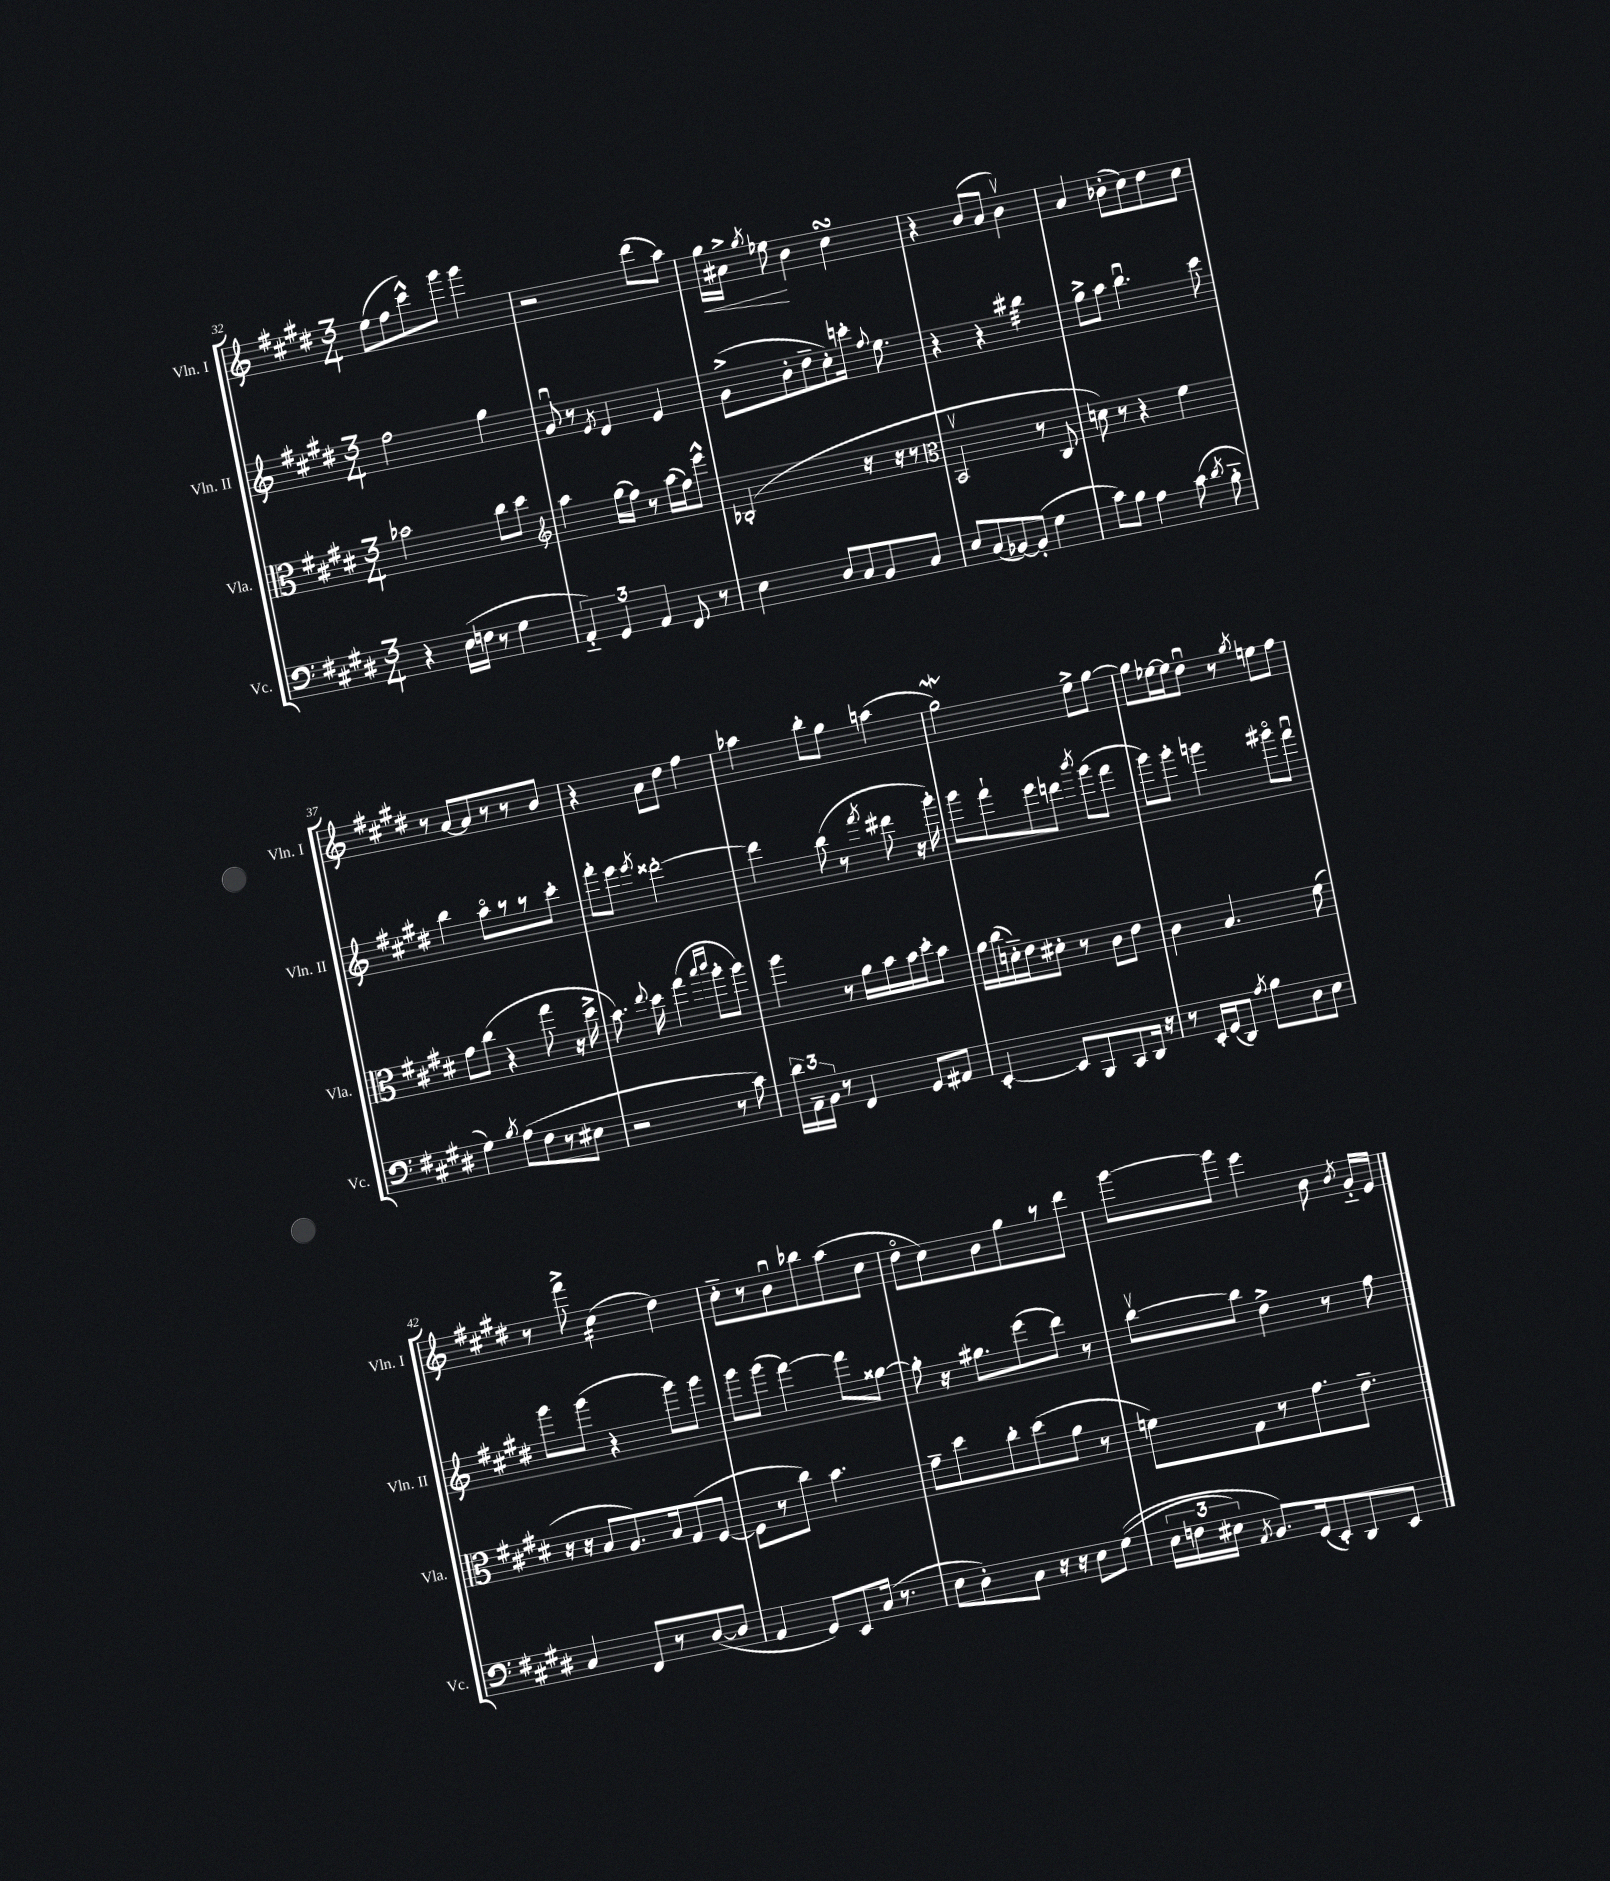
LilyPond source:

<<
\new StaffGroup <<
\new Staff = "s0" \with { instrumentName = "Vln. I" shortInstrumentName = "Vln. I" } {
    \clef treble \key e \major \numericTimeSignature \time 3/4
    \autoBeamOff e''8[( fis''8 cis'''8-^) gis'''8] gis'''4 |
    r2 dis'''8[( a''8]) |
    gis''16[\< ais'16]-> \acciaccatura { gis''8 } ees''8\! b'4 cis''4\turn |
    r4 b'8[( a'8] b'4\upbow) |
    a'4 bes'8[-.( cis''8) dis''8 cis''8] |
    r8 a'8[~ a'8 r8 r8 b'8] |
    r4 a'8[ dis''8] fis''4 |
    aes''4 b''8[-. gis''8] a''4( |
    gis''2\mordent) e''8[-> gis''8]~ |
    gis''8[ ees''16~ ees''16 dis''8]\downbow r8 \acciaccatura { gis''8 } e''8[ fis''8] |
    r8 fis'''8-> cis''4:16( dis''4) |
    cis''8[-_ r8 b'8\downbow bes''8 a''8( cis''8] |
    dis''8[\flageolet cis''8) b'8 gis''8 r8 dis'''8] |
    gis'''8[~ gis'''8] e'''4 b'8 \acciaccatura { b'8 } gis'16[-_ e'16] \bar "|." |
}
\new Staff = "s1" \with { instrumentName = "Vln. II" shortInstrumentName = "Vln. II" } {
    \clef treble \key e \major \numericTimeSignature \time 3/4
    \autoBeamOff fis''2 gis''4 |
    gis'8\downbow r8 \acciaccatura { e'8 } dis'4 e'4 |
    gis'8[->( b'8-. dis''8-- cis''8-.) c'''16]-. \appoggiatura { fis''8 } e''8. |
    r4 r4 bis''4:32 |
    gis''8[-> a''8] b''4.\downbow cis'''8 |
    b''4 a''8[\flageolet r8 r8 cis'''8]-. |
    fis'''8[-. e'''8] \acciaccatura { e'''8 } disis'''2~-. |
    disis'''4 b''8( r8 \acciaccatura { fis'''8 } dis'''8 r16 gis'''16-.) |
    gis'''8[ fis'''8-! e'''8 d'''8] \acciaccatura { b'''8 } gis'''8[( fis'''8] |
    gis'''8[) gis'''8]-. g'''4 gis'''8[\flageolet fis'''8]\downbow |
    gis'''8[ gis'''8]( r4 gis'''8[) gis'''8] |
    gis'''8[ gis'''8]( fis'''4~) fis'''8[ gisis''8]~ |
    gisis''8-. r16 gis''8.[ e'''8( dis'''8]) r8 |
    b''8[~\upbow b''8] dis''4-> r8 fis''8 \bar "|." |
}
\new Staff = "s2" \with { instrumentName = "Vla." shortInstrumentName = "Vla." } {
    \clef alto \key e \major \numericTimeSignature \time 3/4
    \autoBeamOff bes'2 cis''8[ dis''8] |
    \clef treble a''4 gis''16[( fis''16]) r8 a''16[( fis''16) e'''8]-^ |
    bes2-.( r16 r16 r8 |
    \clef alto b,2\upbow r8 cis8 |
    d'8) r8 r4 fis'4 |
    gis'8[ cis''8]( r4 gis''8 r16 dis''16-> |
    b'8.) \appoggiatura { e''8 } dis''16 gis''4( \grace { b''16[ cis'''16] } a''8[-. a''8]) |
    a''4 r8 a'16[ b'16 b'16 dis''16-. b'8] |
    a'16[ cis''16( d'16-_) e'16 dis'8]-. r8 cis'8[ e'8] |
    cis'4 b4. fis'8( |
    r16 r16 b8[ a8.) b16 gis8( fis8]~ |
    fis8[ r8 cis''8]) b'4. |
    gis'8[-- dis''8 cis''8-. dis''8( a'8] r8 |
    f'8[) gis8 r8 gis'8. e'8.]-- \bar "|." |
}
\new Staff = "s3" \with { instrumentName = "Vc." shortInstrumentName = "Vc." } {
    \clef bass \key e \major \numericTimeSignature \time 3/4
    \autoBeamOff r4 e16[( f16] r8 gis4 |
    \tuplet 3/2 { a,4-_) gis,4 a,4 } fis,8 r8 |
    e4 dis8[ cis8 b,8 cis8] |
    e8[ cis8( bes,8~) bes,8]-.( gis4 |
    cis'8[) b8] a4 cis'8( \acciaccatura { dis'8 } b8-_ |
    gis4) \acciaccatura { b8 } a8[( fis8 r8 eis8] |
    r2 r8 cis'8) |
    \tuplet 3/2 { dis'16[ a,16-- b,16] } r8 fis,4 gis,8[ ais,8] |
    e,4~-. e,8[ b,,8 cis,8 dis,16] r16 |
    r8 e,16[-. gis,16( dis,8]) \acciaccatura { a8 } b8[ dis8 e8] |
    cis4 fis,8[ r8 dis8~( dis8] |
    a,4 gis,8[) e,8 cis16]( r8. |
    e8[ dis8-.) cis8] r16 r16 e8[ gis8](\( |
    \tuplet 3/2 { e16[ f16 eis16]) } \acciaccatura { a,8 } b,8.[\) gis,16( e,8-.) dis,8 e,8] \bar "|." |
}
>>
>>
\layout { \context { \Score currentBarNumber = #32 } }
